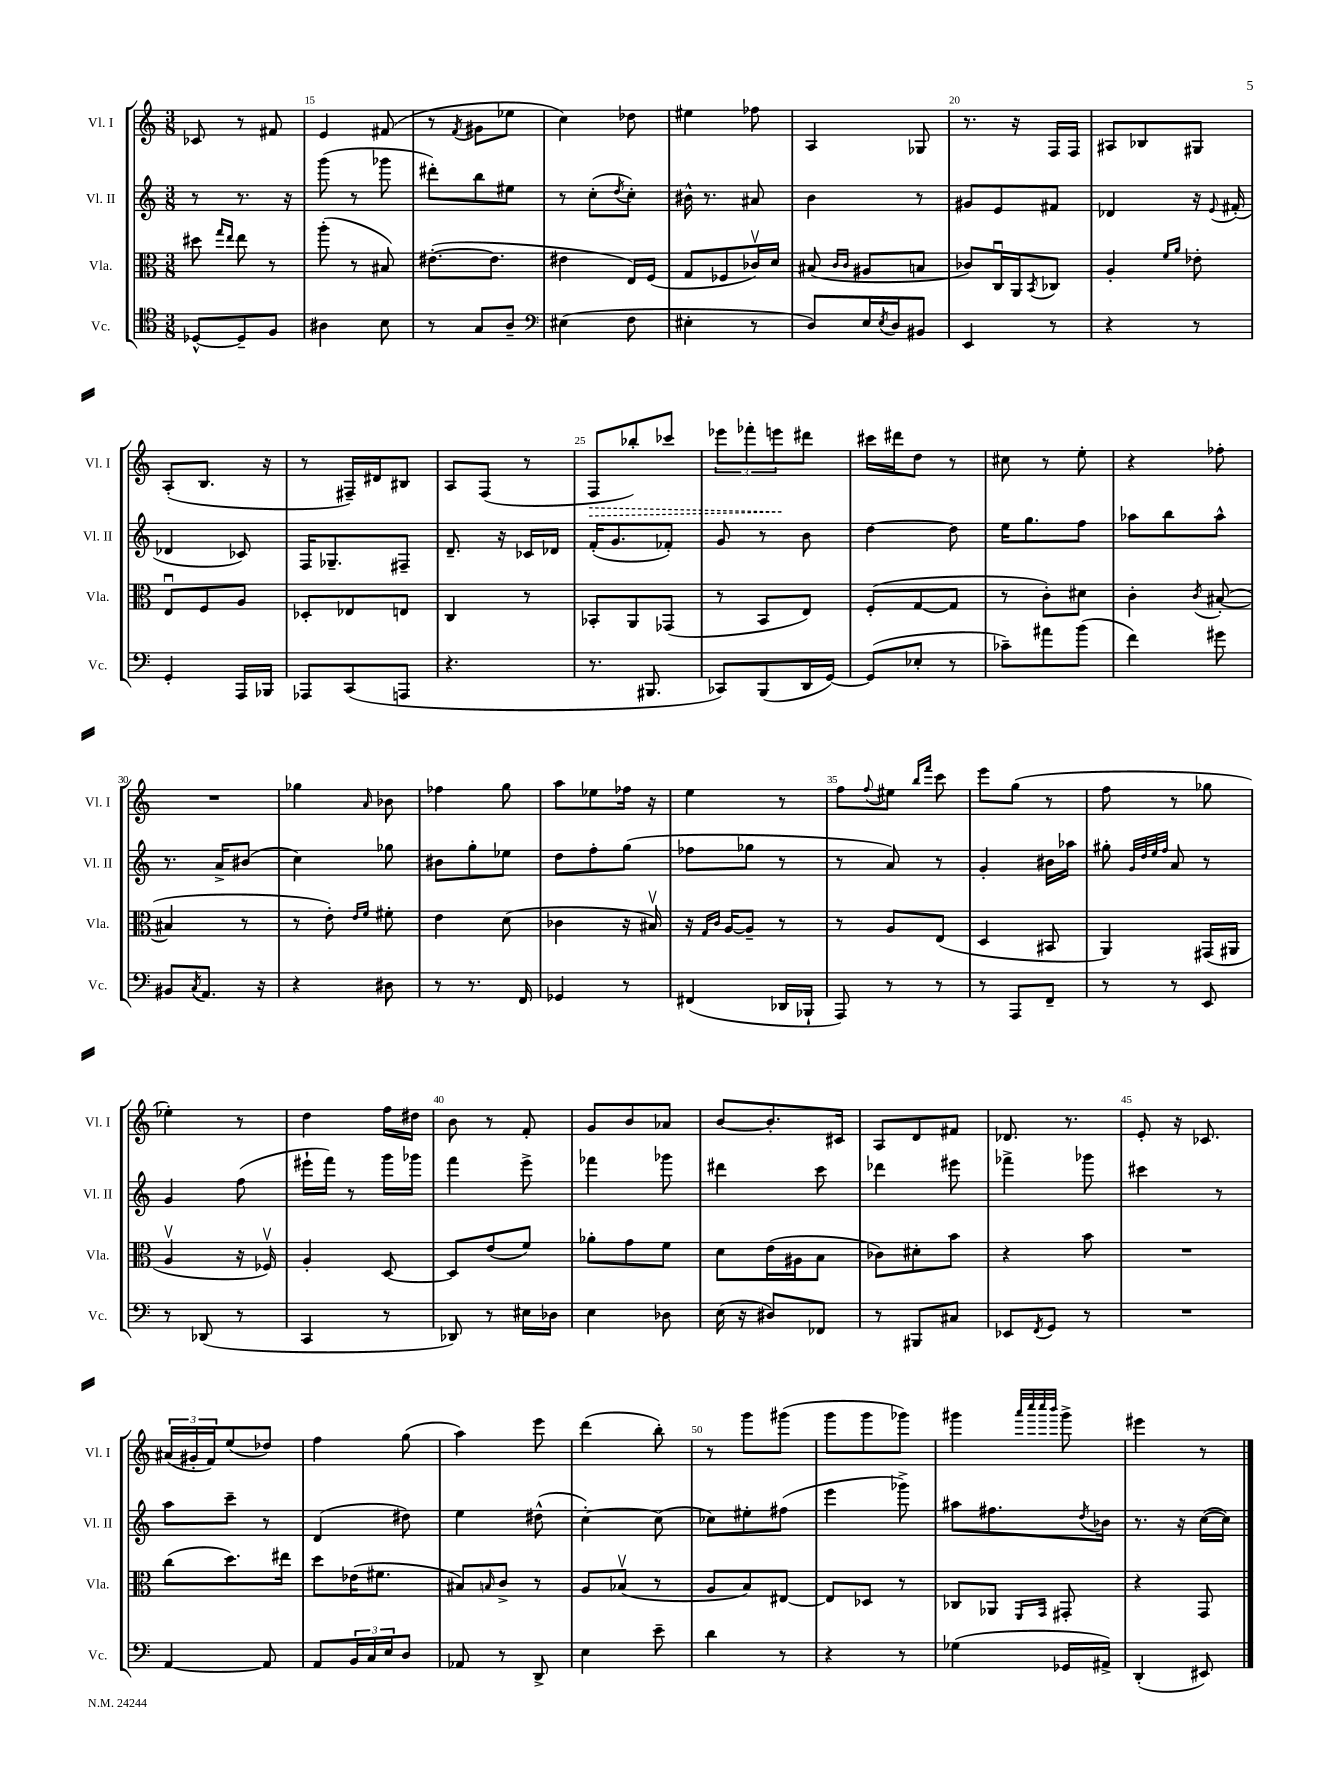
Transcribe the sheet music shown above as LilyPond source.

<<
\new StaffGroup <<
\new Staff = "s0" \with { instrumentName = "Vl. I" shortInstrumentName = "Vl. I" } {
    \clef treble \key c \major \numericTimeSignature \time 3/8
    ces'8 r8 fis'8 |
    e'4 fis'8( |
    r8 \acciaccatura { f'8 } gis'8 ees''8 |
    c''4) des''8 |
    eis''4 fes''8 |
    a4 ges8 |
    r8. r16 f16 f16 |
    ais8 bes8 gis8 |
    a8-.( b8. r16 |
    r8 fis16--) dis'16 bis8 |
    a8 f8( r8 |
    \once \override Hairpin.style = #'dashed-line f8\> bes''8-.) ces'''8 |
    \tuplet 3/2 { ees'''8 fes'''8-. e'''8\! } dis'''8 |
    cis'''16 dis'''16 d''8 r8 |
    cis''8 r8 e''8-. |
    r4 fes''8-. |
    R4. |
    ges''4 \grace { a'16 } bes'8 |
    fes''4 g''8 |
    a''8 ees''8 fes''16 r16 |
    e''4 r8 |
    f''8 \appoggiatura { f''8 } eis''8 \grace { b''16 f'''16 } c'''8 |
    e'''8 g''8( r8 |
    f''8 r8 ges''8 |
    ees''4-.) r8 |
    d''4 f''16 dis''16 |
    b'8 r8 f'8-. |
    g'8 b'8 aes'8 |
    b'8~ b'8.-. cis'16 |
    a8 d'8 fis'8 |
    des'8. r8. |
    e'8-. r16 ces'8. |
    \tuplet 3/2 { ais'16( gis'16-. f'16) } e''8( des''8) |
    f''4 g''8( |
    a''4) e'''8 |
    d'''4( b''8-.) |
    r8 g'''8 gis'''8( |
    g'''8 g'''8 ges'''8) |
    gis'''4 \grace { a'''32 c''''32 c''''32 b'''32 } gis'''8-> |
    eis'''4 r8 \bar "|." |
}
\new Staff = "s1" \with { instrumentName = "Vl. II" shortInstrumentName = "Vl. II" } {
    \clef treble \key c \major \numericTimeSignature \time 3/8
    r8 r8. r16 |
    g'''8( r8 ges'''8 |
    dis'''8-.) b''8 eis''8 |
    r8 c''8-.( \acciaccatura { d''8 } c''8-.) |
    bis'16-^ r8. ais'8 |
    b'4 r8 |
    gis'8 e'8 fis'8 |
    des'4 r16 \appoggiatura { e'8 } fis'16-.( |
    des'4 ces'8) |
    f16 ges8.-- fis8-- |
    d'8.-- r16 ces'16 des'16 |
    f'16-.( g'8. fes'8-.) |
    g'8 r8 b'8 |
    d''4~ d''8 |
    e''16 g''8. f''8 |
    aes''8 b''8 aes''8-^ |
    r8. a'16-> bis'8( |
    c''4) ges''8 |
    bis'8 g''8-. ees''8 |
    d''8 f''8-. g''8( |
    fes''8 ges''8 r8 |
    r8 a'8) r8 |
    g'4-. bis'16 aes''16 |
    gis''8-. \grace { g'32 d''32 e''32 f''32 } a'8 r8 |
    g'4 f''8( |
    eis'''16-! f'''16) r8 g'''16 ges'''16 |
    f'''4 e'''8-> |
    fes'''4 ges'''8 |
    dis'''4 c'''8 |
    des'''4 eis'''8 |
    fes'''4-> ges'''8 |
    cis'''4 r8 |
    a''8 c'''8-- r8 |
    d'4( dis''8) |
    e''4 dis''8-^( |
    c''4~-.) c''8( |
    ces''8) eis''8-. fis''8( |
    e'''4 ges'''8->) |
    ais''8 fis''8. \acciaccatura { d''8 } bes'16 |
    r8. r16 c''16~( c''16) \bar "|." |
}
\new Staff = "s2" \with { instrumentName = "Vla." shortInstrumentName = "Vla." } {
    \clef alto \key c \major \numericTimeSignature \time 3/8
    dis''8 \grace { g''16 e''16 } e''8 r8 |
    a''8-.( r8 bis8) |
    eis'8.~-.( eis'8. |
    eis'4 e16) f16( |
    g8 fes8 ces'16\upbow) d'16 |
    bis8( \grace { c'16 c'16 } ais8 b8 |
    ces'8) c16\downbow a,16 \acciaccatura { b,8 } ces8 |
    a4-. \grace { f'16 a'16 } ees'8-. |
    e8\downbow f8 a8 |
    des8-. ees8 e8 |
    c4 r8 |
    bes,8-. a,8 ges,8( |
    r8 b,8 e8) |
    f8-.( g8~ g8 |
    r8 c'8-.) dis'8 |
    c'4-. \acciaccatura { c'8 } bis8~-.( |
    bis4 r8 |
    r8 e'8-.) \grace { e'16 f'16 } fis'8-. |
    e'4 d'8( |
    ces'4 r16 bis16\upbow) |
    r16 \grace { g16 c'16 } a16~ a8-- r8 |
    r8 a8 e8( |
    d4 bis,8 |
    a,4) gis,16( ais,16 |
    a4\upbow r16 fes16\upbow) |
    a4-. d8~ |
    d8 e'8( f'8) |
    aes'8-. g'8 f'8 |
    d'8 e'16( ais16 b8 |
    ces'8) dis'8-. b'8 |
    r4 b'8 |
    R4. |
    c''8( d''8.) eis''16 |
    d''8 ees'16( fis'8. |
    bis8) \grace { b16 } c'8-> r8 |
    a8 bes8\upbow( r8 |
    a8 b8) eis8~ |
    eis8 des8 r8 |
    ces8 aes,8 \grace { f,16 g,16 } gis,8-. |
    r4 g,8 \bar "|." |
}
\new Staff = "s3" \with { instrumentName = "Vc." shortInstrumentName = "Vc." } {
    \clef tenor \key c \major \numericTimeSignature \time 3/8
    des8~-^ des8-- f8 |
    ais4 b8 |
    r8 g8 a8-- |
    \clef bass eis4( f8 |
    eis4-. r8 |
    d8) e16 \acciaccatura { e8 } d16 bis,8 |
    e,4 r8 |
    r4 r8 |
    g,4-. a,,16 bes,,16 |
    aes,,8 c,8( a,,8 |
    r4. |
    r8. bis,,8. |
    ces,8) b,,8( d,16 g,16~) |
    g,8( ees8-. r8 |
    ces'8--) ais'8 b'8( |
    f'4) gis'8 |
    bis,8 \acciaccatura { c8 } a,8. r16 |
    r4 dis8 |
    r8 r8. f,16 |
    ges,4 r8 |
    fis,4( des,16 bes,,16-! |
    a,,8) r8 r8 |
    r8 a,,8 f,8-- |
    r8 r8 e,8 |
    r8 des,8( r8 |
    c,4 r8 |
    des,8) r8 eis16 des16 |
    e4 des8 |
    e16( r16 dis8) fes,8 |
    r8 bis,,8 cis8 |
    ees,8 \acciaccatura { f,8 } g,8 r8 |
    R4. |
    a,4~ a,8 |
    a,8 \tuplet 3/2 { b,16 c16 e16 } d8 |
    aes,8 r8 d,8-> |
    e4 e'8-- |
    d'4 r8 |
    r4 r8 |
    ges4( ges,16 ais,16->) |
    d,4-.( eis,8) \bar "|." |
}
>>
>>
\layout { \context { \Score currentBarNumber = #14 \override BarNumber.break-visibility = ##(#f #t #t) barNumberVisibility = #(every-nth-bar-number-visible 5) } }
